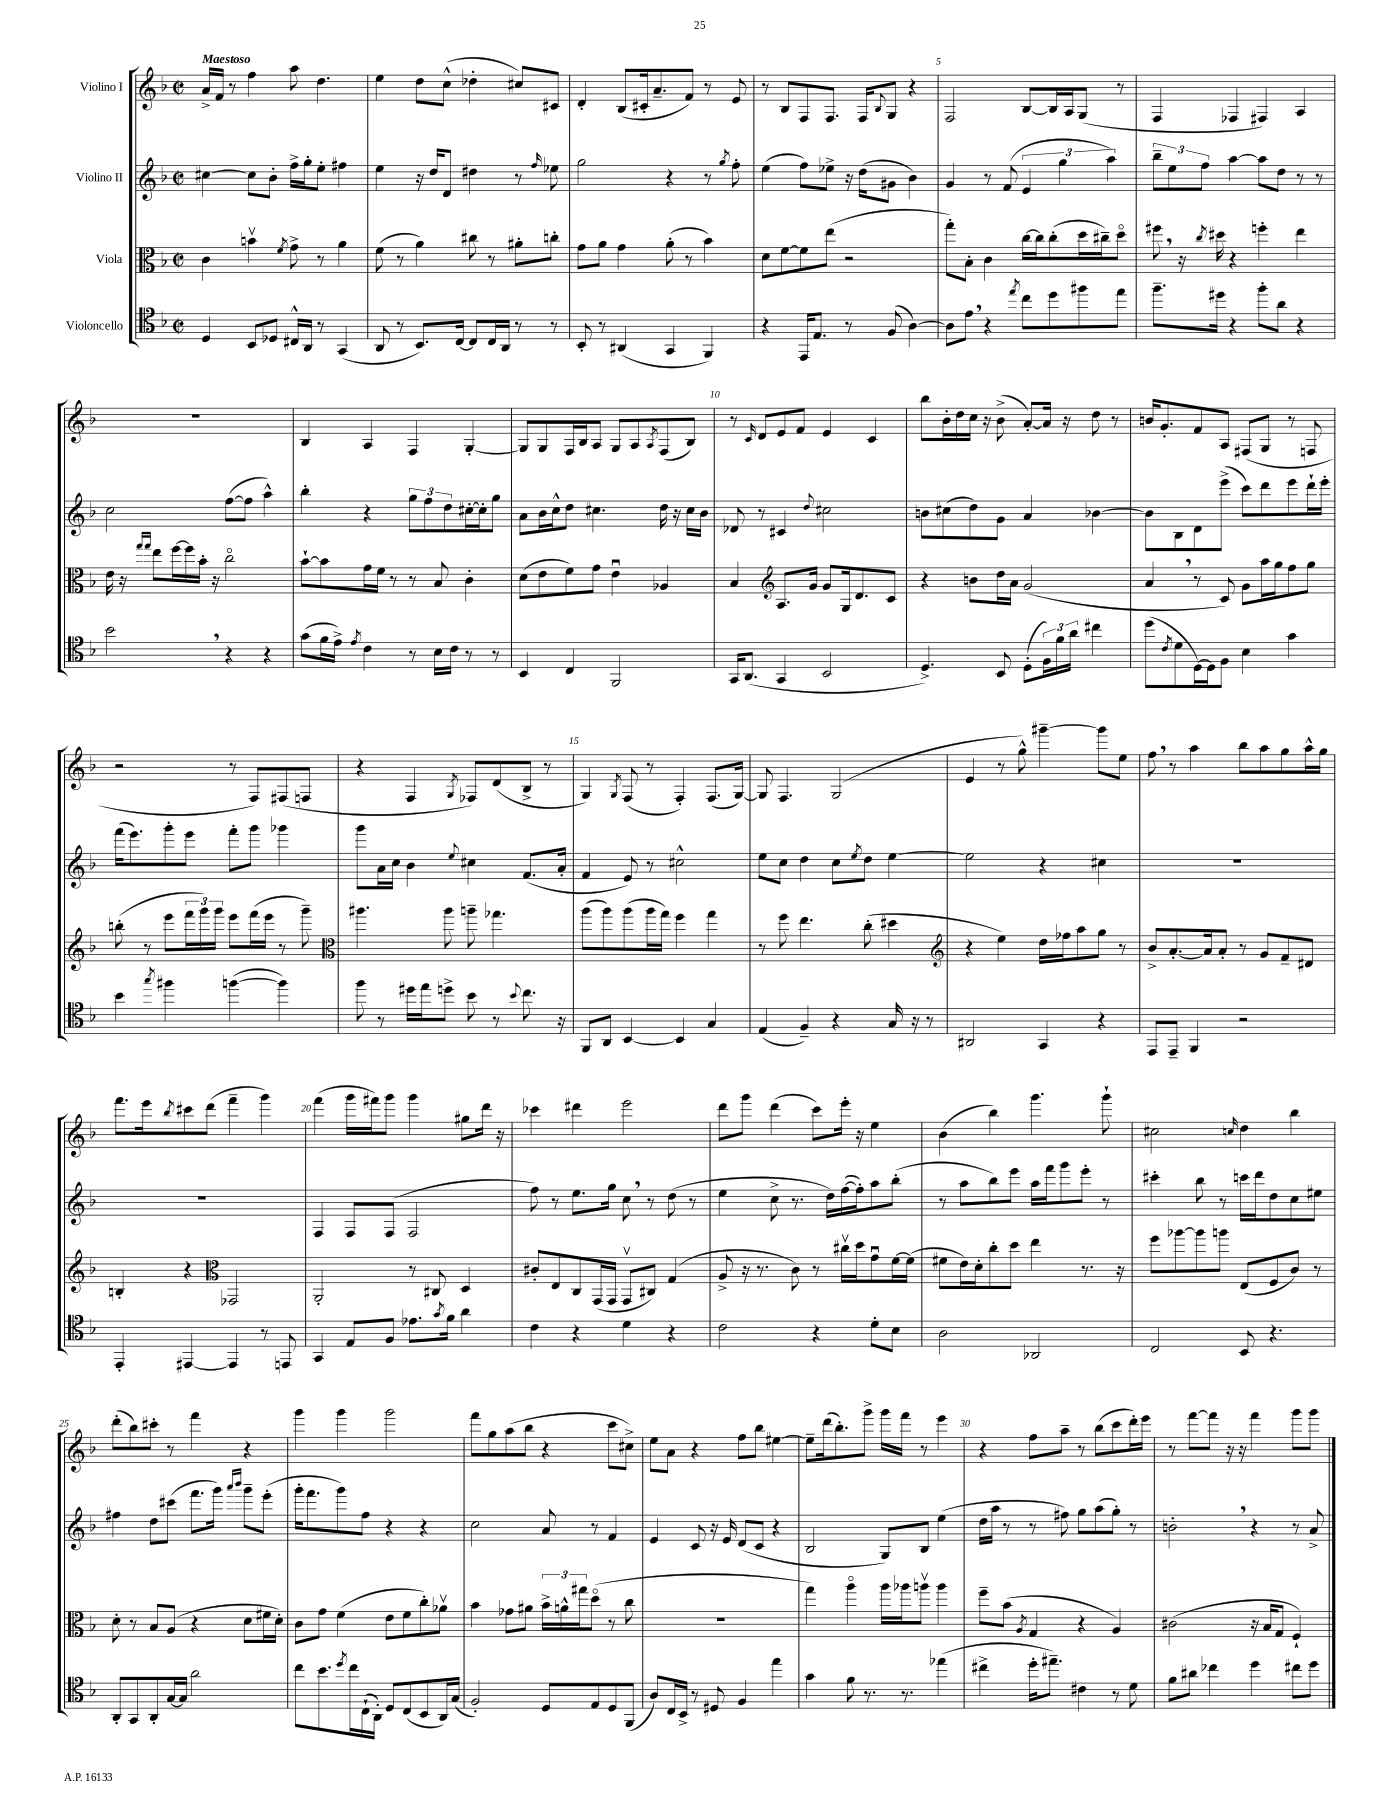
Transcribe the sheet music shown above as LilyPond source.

<<
\new StaffGroup <<
\new Staff = "s0" \with { instrumentName = "Violino I" } {
    \clef treble \key f \major \defaultTimeSignature \time 2/2 \tempo "Maestoso"
    a'16-> f'16 r8 f''4 a''8 d''4. |
    e''4 d''8 c''8-^( des''4-. cis''8) cis'8 |
    d'4-. bes8( cis'16-. a'8.-- f'8) r8 e'8 |
    r8 bes8 f8 f8. f16 \appoggiatura { bes8 } g8 r4 |
    f2 bes8~ bes16 a16 g8( r8 |
    f4 fes4 fis4) a4 |
    R1 |
    bes4 a4 f4 g4~-. |
    g8 g8 f16 bes16 a8 g8 a8 \acciaccatura { a8 } f8( bes8) |
    r8 \grace { c'16 } d'8 e'8 f'8 e'4 c'4 |
    bes''8 bes'16-. d''16 c''16 r16 bes'8->( a'8~-.) a'16 r16 d''8 r8 |
    b'16 g'8.-. f'8 a8 fis8( g8 r8 f8 |
    r2 r8 f8) fis8( f8 |
    r4 f4 \acciaccatura { g8 } fes8) d'8( bes8-> r8 |
    g4) \acciaccatura { g8 } f8( r8 f4-.) f8.( g16~) |
    g8 f4. g2( |
    e'4 r8 g''8-^) gis'''4~-- gis'''8 e''8 |
    f''8 \breathe r8 a''4 bes''8 a''8 g''8 a''16-^ g''16 |
    f'''8. e'''16 \acciaccatura { bes''8 } cis'''8 d'''8( f'''4-- g'''4) |
    f'''4( g'''16 fis'''16) g'''8 g'''4 gis''8 d'''16 r16 |
    ces'''4 dis'''4 e'''2 |
    d'''8 g'''8 d'''4( c'''8) e'''16-. r16 e''4 |
    bes'4( bes''4) g'''4. g'''8-! |
    cis''2 \grace { c''16 } d''4 bes''4 |
    d'''8-.( bes''8) cis'''8-. r8 f'''4 r4 |
    g'''4 g'''4 g'''2 |
    f'''8 g''8 a''8( bes''8 r4 c'''8 cis''8->) |
    e''8 a'8 r4 f''8 bes''8 eis''4~ |
    eis''8-- d'''16( bes''8.-.) g'''8-> g'''16 f'''16 r8 e'''4 |
    r4 f''8 a''8-- r8 bes''8( c'''8 d'''16-.) e'''16 |
    r8 f'''8~ f'''8 r16 r16 f'''4 g'''8 g'''8 \bar "|." |
}
\new Staff = "s1" \with { instrumentName = "Violino II" } {
    \clef treble \key f \major \defaultTimeSignature \time 2/2
    cis''4~ cis''8 bes'8-. f''16-> g''16-. e''8-. fis''4 |
    e''4 r16 d''16 d'8 dis''4 r8 \grace { f''16 } ees''8 |
    g''2 r4 r8 \acciaccatura { g''8 } f''8-. |
    e''4( f''8) ees''8-> r16 d''16( gis'8 bes'4) |
    g'4 r8 f'8( \tuplet 3/2 { e'4 g''4 a''4) } |
    \tuplet 3/2 { bes''8-- e''8 f''8 } a''4~ a''8 d''8 r8 r8 |
    c''2 f''8~( f''8 a''4-^) |
    bes''4-. r4 \tuplet 3/2 { g''8 f''8 d''8 } cis''16~-. cis''16-. g''8 |
    a'8 bes'16 c''16-^ d''8 cis''4. d''16 r16 cis''16 bes'16 |
    des'8 r8 cis'4 \appoggiatura { d''8 } cis''2 |
    b'8 cis''8( d''8) g'8 a'4 bes'4~ |
    bes'8 bes8 d'8 e'''8->( c'''8) d'''8 e'''8 d'''16-! e'''16-. |
    f'''16( e'''8.) g'''8-. e'''8 f'''8-. g'''8 ges'''4 |
    g'''8 a'16 c''16 bes'4 \appoggiatura { e''8 } cis''4 f'8.( a'16-. |
    f'4 e'8) r8 cis''2-^ |
    e''8 c''8 d''4 c''8 \acciaccatura { e''8 } d''8 e''4~ |
    e''2 r4 cis''4 |
    R1 |
    R1 |
    f4 f8 f8( f2 |
    f''8) r8 e''8. g''16 c''8 \breathe r8 d''8( r8 |
    e''4 c''8-> r8. d''16) f''16~( f''16-.) a''8 bes''8-.( |
    r8 a''8 bes''8) e'''8 a''16 f'''16 g'''8 e'''8-. r8 |
    cis'''4-. bes''8 r8 c'''16 d'''16 d''8 c''8 eis''8 |
    fis''4 d''8 cis'''8( f'''8. g'''16) \grace { a'''16 bes'''16 } g'''8-- e'''8-.( |
    g'''16-. f'''8. g'''8) f''8 r4 r4 |
    c''2 a'8 r8 f'4 |
    e'4 c'8 r16 e'16 d'8( c'8 r4 |
    bes2 g8) bes8 e''4( |
    d''16 a''16 r8 r8 fis''8) g''8 a''8( g''8-.) r8 |
    b'2-. \breathe r4 r8 a'8-> \bar "|." |
}
\new Staff = "s2" \with { instrumentName = "Viola" } {
    \clef alto \key f \major \defaultTimeSignature \time 2/2
    c'4 b'4\upbow \acciaccatura { f'8 } g'8-> r8 a'4 |
    f'8( r8 a'4) cis''8 r8 ais'8-. c''8-. |
    g'8 a'8 g'4 a'8-.( r8 bes'4) |
    d'8 f'8~ f'8 e''8( r2 |
    g''8-.) bes8-. c'4 c''16~ c''16 c''8-.( d''16 cis''16--) d''8\flageolet |
    fis''8 \breathe r16 \acciaccatura { c''8 } dis''16 r4 f''4-. e''4 |
    e'16 r16 \grace { g''16 g''16 } e''8 f''16~ f''16 bes'16-. r16 c''2\flageolet |
    bes'8~-! bes'8 g'16 f'16 r8 r8 bes8 c'4-. |
    d'8( e'8 f'8) g'8 e'4\downbow aes4 |
    bes4 \clef treble a8. g'16 g'8 g16 d'8. c'8 |
    r4 b'8 d''16 a'16 g'2( |
    a'4 \breathe r8 c'8) g'8 a''16 g''16 f''8 g''8 |
    b''8-.( r8 e'''8 \tuplet 3/2 { f'''16 g'''16) g'''16 } e'''8 f'''16( e'''16 r8 g'''8--) |
    \clef alto ais''4. ais''8 a''8-- ges''4. |
    a''8( a''8) a''8( a''16 g''16) f''4 g''4 |
    r8 f''8 e''4. c''8-.( dis''4 |
    \clef treble r4 e''4) d''16 fes''16 a''8 g''8 r8 |
    bes'8-> a'8.~-. a'16 a'8-. r8 g'8 f'8-- dis'8 |
    b4-. r4 \clef alto ges,2 |
    a,2-. r8 cis8 d4 |
    cis'8-. e8 c8 g,16( g,16 g,8\upbow cis8) g4( |
    a8-> r16 r8. c'8) r8 cis''16\upbow d''16 g'8\downbow f'16~ f'16( |
    fis'8 e'16) d'16-. c''8-. d''8 e''4 r8. r16 |
    f''8 aes''8~ aes''8 a''8 e8( f8 c'8) r8 |
    d'8-. r8 bes8 a8( r4 d'8 fis'16 d'16-.) |
    c'8 g'8 f'4( e'8 f'8 c''8-.) aes'8\upbow |
    bes'4 ges'8 ais'8 \tuplet 3/2 { bes'16-> a'16-^ gis''16 } d''8\flageolet( r8 c''8 |
    R1 |
    g''4) a''4\flageolet a''16 aes''16 a''8\upbow a''4 |
    f''8-- bes'8( \acciaccatura { a8 } g4 r4 a4) |
    cis'2( r16 bes16 g8 f4-!) \bar "|." |
}
\new Staff = "s3" \with { instrumentName = "Violoncello" } {
    \clef tenor \key f \major \defaultTimeSignature \time 2/2
    d4 bes,8 des8 cis16-^ a,16 r8 g,4( |
    a,8 r8 bes,8.) c16~ c8 c16 a,16 r8 r8 |
    bes,8-. r8 ais,4( g,4 f,4) |
    r4 e,16 e8. r8 f8( a4~) |
    a8 e'8 \breathe r4 \acciaccatura { e''8 } c''8 d''8 fis''8 e''8 |
    f''8.-- dis''16 r4 f''8-. a'8 r4 |
    bes'2 \breathe r4 r4 |
    g'8( f'16 e'16->) \acciaccatura { e'8 } c'4 r8 bes16 c'16 r8 r8 |
    bes,4 c4 f,2 |
    g,16 a,8.( g,4 bes,2 |
    d4.->) bes,8 d8-.( \tuplet 3/2 { f16) f'16 a'16 } cis''4 |
    d''8( \acciaccatura { c'8 } d'8 d16~) d16 f8 bes4 g'4 |
    bes'4 \acciaccatura { g''8 } fis''4 f''4~( f''4) |
    f''8 r8 dis''16 e''16 d''8-> bes'8 r8 \appoggiatura { bes'8 } c''8. r16 |
    f,8 a,8 bes,4~ bes,4 g4 |
    e4( f4--) r4 g16 r16 r8 |
    ais,2 g,4 r4 |
    e,8 e,8-- f,4 r2 |
    e,4-. eis,4~ eis,4 r8 e,8 |
    g,4 e8 f8 ees'8. \acciaccatura { g'8 } f'16 a'4 |
    c'4 r4 d'4 r4 |
    c'2 r4 d'8-. bes8 |
    a2 aes,2 |
    c2 bes,8 r4. |
    a,8-. g,8 a,8-. g16~ g16 a'2 |
    c''8 bes'8. \acciaccatura { d''8 } c''16 c16-!( a,16-.) d8 c8( bes,8 a,16) g16( |
    f2-.) d8 e8 d8 f,8( |
    a8) c16 bes,16-> r8 dis8 f4 e''4 |
    g'4 f'8 r8. r8. ees''4( |
    cis''4-> d''16-. eis''8.--) cis'4 r8 d'8 |
    f'8 ais'8 ces''4 d''4 cis''8 d''8 \bar "|." |
}
>>
>>
\layout { \context { \Score \override BarNumber.break-visibility = ##(#f #t #t) barNumberVisibility = #(every-nth-bar-number-visible 5) } }
